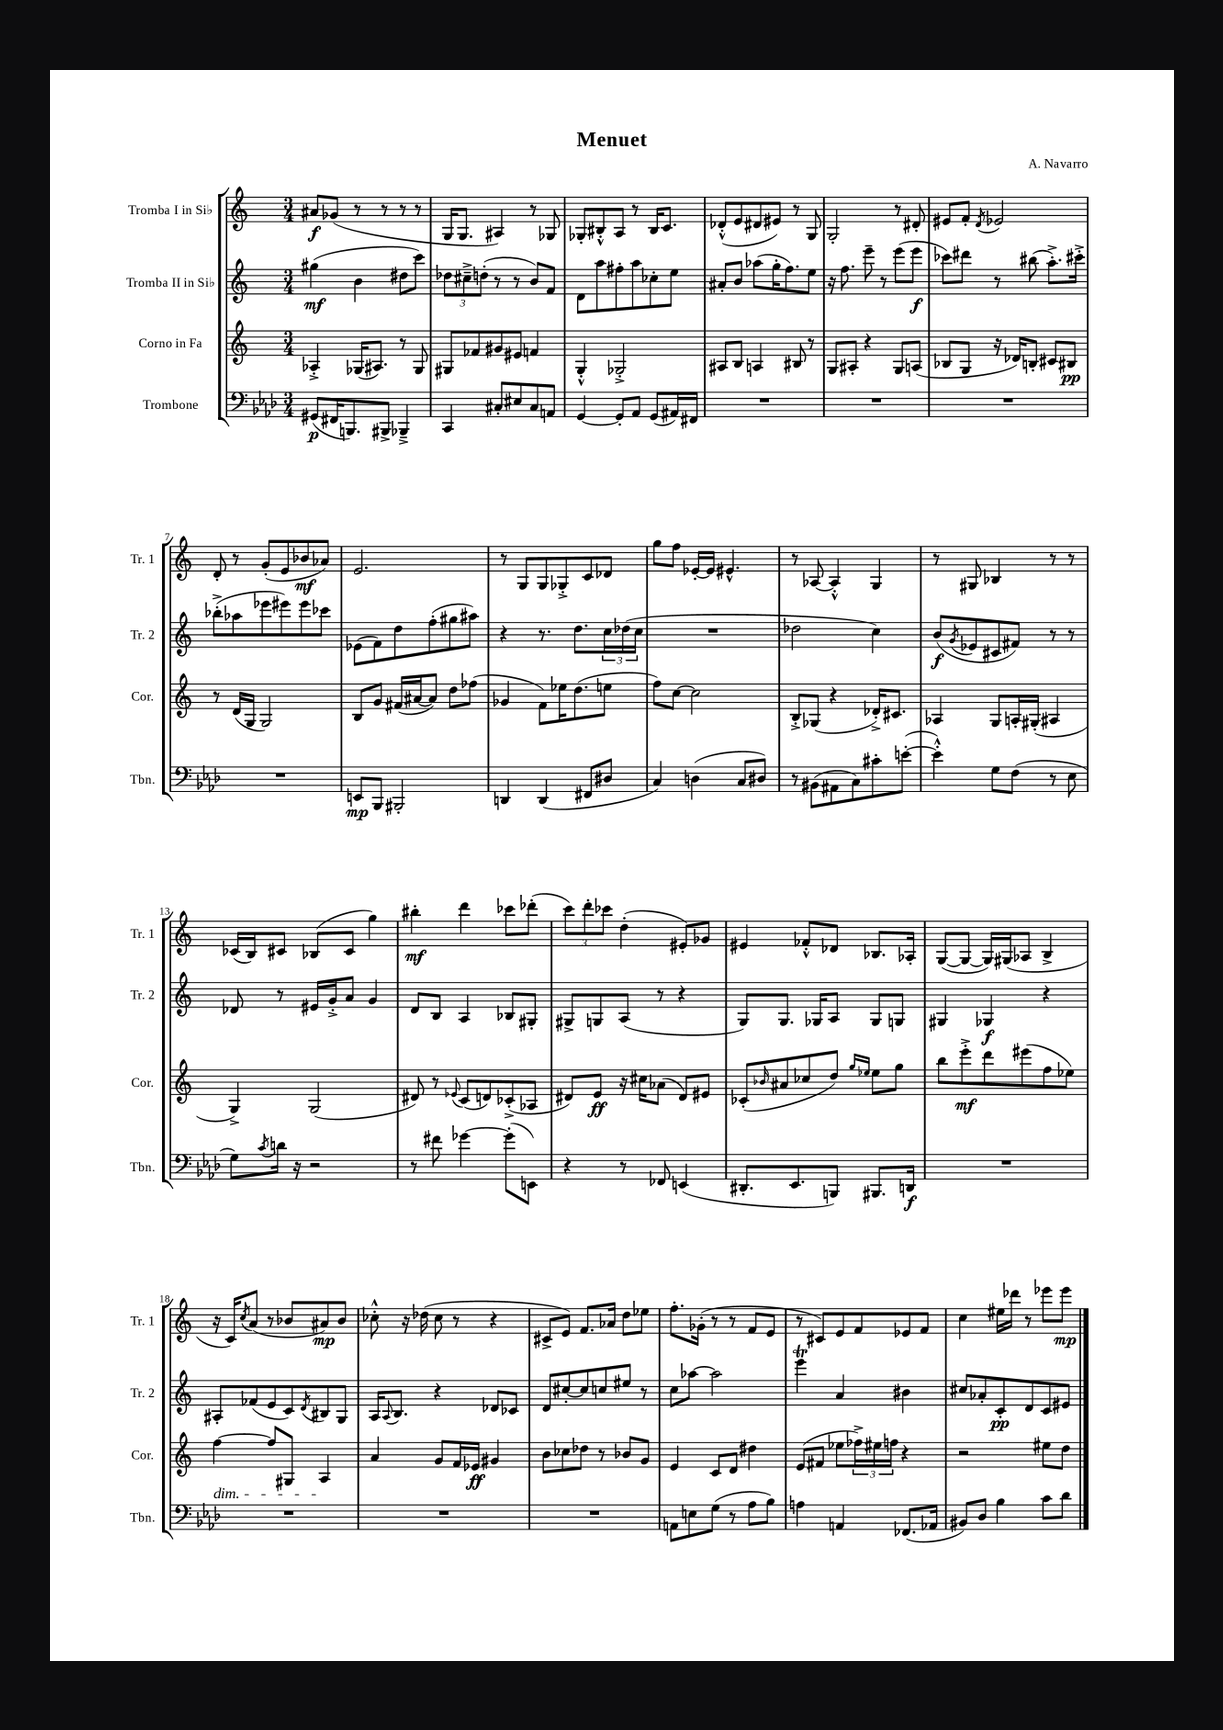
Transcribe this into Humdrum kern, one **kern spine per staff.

**kern	**kern	**kern	**kern
*staff4	*staff3	*staff2	*staff1
*clefF4	*clefG2	*clefG2	*clefG2
*k[b-e-a-d-]	*k[]	*k[]	*k[]
*M3/4	*M3/4	*M3/4	*M3/4
(8GG#	4A-'^	(4gg#	8a#
16FF#	.	.	(8g-
8.BBB)	.	.	.
.	(16G-	4b	8r
.	8.A#)	.	.
8BBB#^	.	.	8r
4BBB-~^	8r	8dd#	8r
.	8G-	8ccc)	8r
=	=	=	=
4CC	8G#	12dd-	16G
.	.	.	8.G
.	.	12cc#~^	.
.	8f-	.	.
.	.	(12dd'	.
8C#'	8g#	8r	4A#)
8E#	8e#	8r	.
8C#	4f	8b)	8r
8AA	.	8f	8G-
=	=	=	=
[4GG	4G'^^	8d	8G-'
.	.	8aa	8B#'^^
8GG']	2G-'^	8ff#'	8A
8AA-	.	8aa	8r
(8GG	.	8cc-'	16B#
.	.	.	8.c
16AA#)	.	8ee	.
16FF#	.	.	.
=	=	=	=
2.r	8A#	8a#'	(8d-'^^
.	8B	8b	8e
.	4A	(8aa-	8d#
.	.	16gg'	8e#)
.	.	8.ff)	.
.	8B#	.	8r
.	8r	8ee	8G
=	=	=	=
2.r	8G	16r	2G'
.	.	8.ff	.
.	8A#'	.	.
.	4r	8eee~	.
.	.	8r	.
.	8G	(8eee	8r
.	(8A	8eee	8d#'
=	=	=	=
2.r	8B-	8ccc-)	8e#
.	8G	8ddd#	8f'
.	.	.	8qd
.	16r	8r	2e-
.	16d-)	.	.
.	8B'	(8bb#	.
.	8c#	8.aa'^)	.
.	8B#	.	.
.	.	16ccc#'^	.
=	=	=	=
2.r	8r	(8bb-'^	8d'
.	(16d	8aa-	8r
.	16G	.	.
.	2G)	8eee-	(8g'
.	.	8eee#)	8e
.	.	8eee#	8b-
.	.	8ccc-	8a-)
=	=	=	=
8EE	8B	(8e-	2.e
8BBB-	8g	8f)	.
2BBB#'	(16f#	8dd	.
.	[16a#	.	.
.	8a#])	(8ff'	.
.	8dd	8gg#	.
.	(8ff-	8aa#)	.
=	=	=	=
4DD	4g-	4r	8r
.	.	.	8G
(4DD	8f)	8.r	8G
.	16ee-	.	8G-'^
.	(8.dd	8.dd	.
8FF#	.	.	8c
8D#	8ee	24cc	8d-
.	.	(24dd-	.
.	.	24cc	.
=	=	=	=
4C)	8ff)	2.r	8gg
.	[8cc	.	8ff
(4D	2cc]	.	[16e-'
.	.	.	16e-]
.	.	.	4.e#^^
8C	.	.	.
8D#)	.	.	.
=	=	=	=
8r	8B'^	2dd-	8r
(8BB#	(8G-	.	[8A-
8AA#	4r	.	4A-'^^]
8C)	.	.	.
8c#'	16d-'^)	4cc)	4G
.	8.c#	.	.
([8e'	.	.	.
=	=	=	=
4e'^^])	4A-	(8b	8r
.	.	8qg	.
.	.	8e-	8G#
8G	8G	8c#	4B-
(8F	16A'	8f#)	.
.	(16G#'	.	.
8r	4A#	8r	8r
8E-	.	8r	8r
=	=	=	=
8G)	4G^)	8d-	(16c-
.	.	.	16B)
8qc	.	.	.
16d	.	8r	8c#
16r	.	.	.
2r	(2G	16e#	(8B-
.	.	16g'^	.
.	.	8a	8c#
.	.	4g	4gg)
=	=	=	=
8r	8d#)	8d	4bb#'
8f#	8r	8B	.
.	8qqe-	.	.
[4g-	(8c	4A	4ddd
.	8d)	.	.
(8g-']	(8c-'^	8B-	8ccc-
8EE)	8A-	8G#'	(8ddd-'
=	=	=	=
4r	8d#)	8G#^	12ccc)
.	.	.	12ddd'
.	8e	8G	.
.	.	.	12ccc-
8r	16r	(8A	(4dd'
.	16cc#	.	.
8FF-	(8a-	8r	.
(4EE	8d#)	4r	8e#')
.	8e#	.	8g-
=	=	=	=
8.DD#'	(8c-'	8G)	4e#
.	16qqb-	.	.
.	8a#	8.G	.
8.EE-	.	.	.
.	8cc-	.	8f-'^^
.	.	16G-	.
8BBB)	8dd)	8A	8d-
.	16qqgg	.	.
.	16qqee-	.	.
8.BBB#	8ee-	8G-	8.B-
.	8gg	8G	.
16DD	.	.	16A-'
=	=	=	=
2.r	8bb	4G#	([8G
.	8eee'^	.	8G_
.	8ddd	4G-	16G])
.	.	.	(16G#
.	(8eee#	.	8A-
.	8ff	4r	4B^
.	8ee-)	.	.
=	=	=	=
2.r	[4ff	8A#'	16r
.	.	.	16c)
.	.	.	8qcc
.	.	(8f-	(8a
.	8ff]	8e	8r
.	8G#	8c)	8b-
.	.	8qd	.
.	4A	8B#	8a#)
.	.	8G	8b-
=	=	=	=
2.r	4a	16A	8cc-'^^
.	.	8qqA	.
.	.	8.B	.
.	.	.	16r
.	.	.	(16dd-
.	8g	4r	8cc-
.	16f	.	8r
.	16e-	.	.
.	4g#	8d-	4r
.	.	8c-	.
=	=	=	=
2.r	8b	8d	8c#^
.	8cc-	[8cc#'	8e)
.	8dd-	8cc#]	8.f
.	8r	8cc	.
.	.	.	16a-
.	8b-	8ee#	8dd
.	8g	8r	8ee-
=	=	=	=
8AA	4e	8cc	8.ff'
8E	.	[8aa-	.
.	.	.	(16g-'
(8G	8c	2aa-]	8r
8r	8d	.	8r
8A-	4dd#	.	8f
8B-)	.	.	8e
=	=	=	=
4A	(8e	4eee	8r
.	8f#	.	8c#)
4AA	8ee-	4a	8e
.	24ff-^)	.	8f
.	24ee#	.	.
.	24ff	.	.
(8.FF-	4r	4b#	8e-
.	.	.	8f
16AA-	.	.	.
=	=	=	=
8BB#)	2r	8cc#	4cc
8D-	.	8a-'	.
4B-	.	8c'	16ee#
.	.	.	16ddd-
.	.	8d	8r
8c	8ee#	8c	8eee-
8d-	8dd	8e#	8eee-
==	==	==	==
*-	*-	*-	*-
